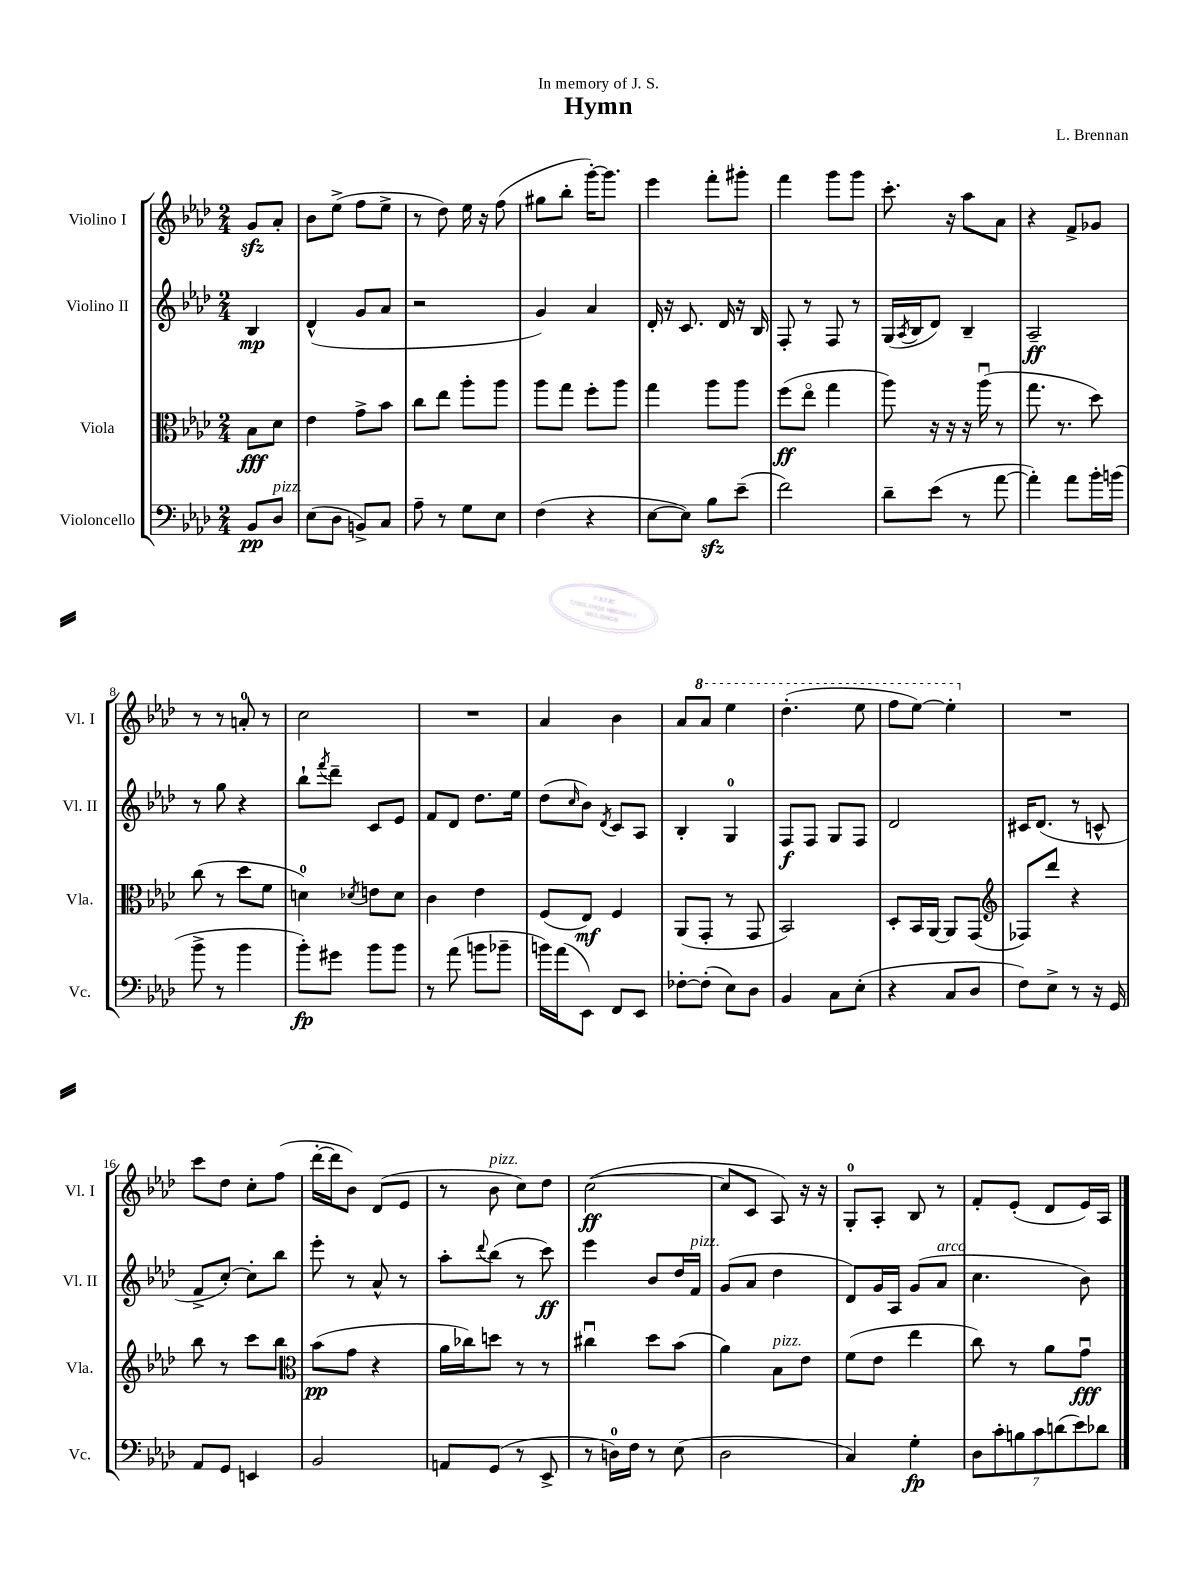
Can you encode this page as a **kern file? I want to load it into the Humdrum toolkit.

**kern	**kern	**kern	**kern
*staff4	*staff3	*staff2	*staff1
*clefF4	*clefC3	*clefG2	*clefG2
*k[b-e-a-d-]	*k[b-e-a-d-]	*k[b-e-a-d-]	*k[b-e-a-d-]
*M2/4	*M2/4	*M2/4	*M2/4
8BB-/L	8B-\L	4B-/	8g/L
8D-/J	8d-\J	.	8a-'/J
=	=	=	=
(8E-\L	4e-\	(4d-^^/	8b-\L
8D-\J	.	.	(8ee-^\J
8BB^/L)	8g^\L	8g/L	8ff\L
8C/J	8b-\J	8a-/J	8ee-^\J
=	=	=	=
8A-~\	8cc\L	2r	8r
8r	8ee-\J	.	8dd-\)
8G\L	8aa-'\L	.	16ee-\
.	.	.	16r
8E-\J	8aa-\J	.	(8ff\
=	=	=	=
(4F\	8aa-\L	4g/)	8gg#\L
.	8gg\J	.	8bb-'\J
4r	8ff'\L	4a-/	[16ggg'\LK)
.	.	.	8.ggg\]J
.	8aa-\J	.	.
=	=	=	=
[8E-\L	4gg\	16d-'/	4eee-\
.	.	16r	.
8E-\]J)	.	8.c/	.
8B-\L	8aa-\L	.	8fff'\L
.	.	16d-/	.
(8e-~\J	8aa-\J	16r	8ggg#'\J
.	.	16B-/	.
=	=	=	=
2f\)	(8ff\L	8F'/	4fff\
.	8ee-o\J	8r	.
.	4gg\	8F/	8ggg\L
.	.	8r	8ggg\J
=	=	=	=
8d-~\L	8aa-\)	(16G/LL	8.ccc'\
.	.	8qA-/	.
.	.	16B-/J	.
(8e-\J	16r	8d-/J)	.
.	16r	.	16r
8r	16r	4B-~/	8aa-\L
.	(16aa-u\	.	.
[8a-\	8r	.	8a-\J
=	=	=	=
4a-'\])	8.gg\	2A-~/	4r
.	8.r	.	.
8a-\L	.	.	8f^/L
16b-'\L	8dd-\)	.	8g-/J
(16b\JJ	.	.	.
=	=	=	=
8b-^\	(8cc\	8r	8r
8r	8r	8gg\	8r
4b-\	8dd-\L	4r	8a'/
.	8f\J	.	8r
=	=	=	=
8b-'\L)	4d\)	8bb-`\L	2cc\
.	.	8qfff/	.
8g#\J	.	8ddd-~\J	.
.	8qd-/	.	.
8b-\L	8e\L	8c/L	.
8b-\J	8d-\J	8e-/J	.
=	=	=	=
8r	4c\	8f/L	2r
(8a-\	.	8d-/J	.
8b\L	4e-\	8.dd-\L	.
8b-~\J	.	.	.
.	.	16ee-\Jk	.
=	=	=	=
16b\LL)	(8F/L	(8dd-\L	4a-/
(16a-\J	.	.	.
.	.	16qqcc/	.
8EE-\J)	8E-/J)	8b-\J)	.
.	.	8qd-/	.
8FF/L	4F/	8c/L	4b-\
8EE-/J	.	8A-/J	.
=	=	=	=
[8F-'\L	(8AA-/L	4B-'/	8a-/L
(8F-'\]J	8GG'/J	.	8aa-/J
8E-\L)	8r	4G/	4eee-\
8D-\J	8GG/	.	.
=	=	=	=
4BB-/	2BB-/)	8F/L	(4.ddd-'\
.	.	8F/J	.
8C\L	.	8G/L	.
(8E-'\J	.	8F/J	8eee-\
=	=	=	=
4r	8D-'/L	2d-/	8fff\L
.	16BB-/L	.	[8eee-\J)
.	[16AA-/JJ	.	.
8C/L	8AA-/]L	.	4eee-'\]
8D-/J	(8GG/J	.	.
=	=	=	=
*	*clefG2	*	*
8F\L)	8F-/L)	16c#/LK	2r
.	.	(8.d-/J	.
8E-^\J	8ddd-/J	.	.
8r	4r	8r	.
16r	.	8c^^/	.
16GG/	.	.	.
=	=	=	=
8AA-/L	8bb-\	8f^/L	8ccc\L
8GG/J	8r	[8cc'/J)	8dd-\J
4EE/	8ccc\L	8cc'\]L	8cc'\L
.	8bb-\J	8bb-\J	(8ff\J
=	=	=	=
*	*clefC3	*	*
2BB-/	(8b-\L	8eee-'\	[16ddd-'\LL
.	.	.	16ddd-\]J
.	8g\J	8r	8b-\J)
.	4r	8a-^^/	(8d-/L
.	.	8r	8e-/J
=	=	=	=
8AA/L	16a-\LL	8aa-'\L	8r
.	16cc-\J)	.	.
.	.	8qqddd-/	.
(8GG/J	8dd\J	(8bb-\J	8b-\
8r	8r	8r	8cc\L)
8EE-^/	8r	8ccc\)	8dd-\J
=	=	=	=
8r	4cc#u\	4eee-\	([2cc\
16D\LL)	.	.	.
16F\JJ	.	.	.
8r	8dd-\L	8b-/L	.
(8E-\	(8b-\J	16dd-/L	.
.	.	16f/JJ	.
=	=	=	=
2D-\	4a-\)	(8g/L	8cc/]L
.	.	8a-/J	8c/J
.	8B-\L	4dd-\	8A-/)
.	8e-\J	.	16r
.	.	.	16r
=	=	=	=
4C/)	(8f\L	8d-/L)	8G'/L
.	8e-\J	16g/L	8A-'/J
.	.	16A-/JJ	.
4G'\	4ee-\	(8g/L	8B-/
.	.	8a-/J	8r
=	=	=	=
14D-\L	8cc\)	4.cc\	8f'/L
14c'\	.	.	.
.	8r	.	(8e-'/J
14B\	.	.	.
14c\	.	.	.
.	8a-\L	.	8d-/L
(14d\	.	.	.
14e-\)	.	.	.
.	8gu\J	8b-\)	16e-/L)
14d-\J	.	.	.
.	.	.	16A-/JJ
==	==	==	==
*-	*-	*-	*-
